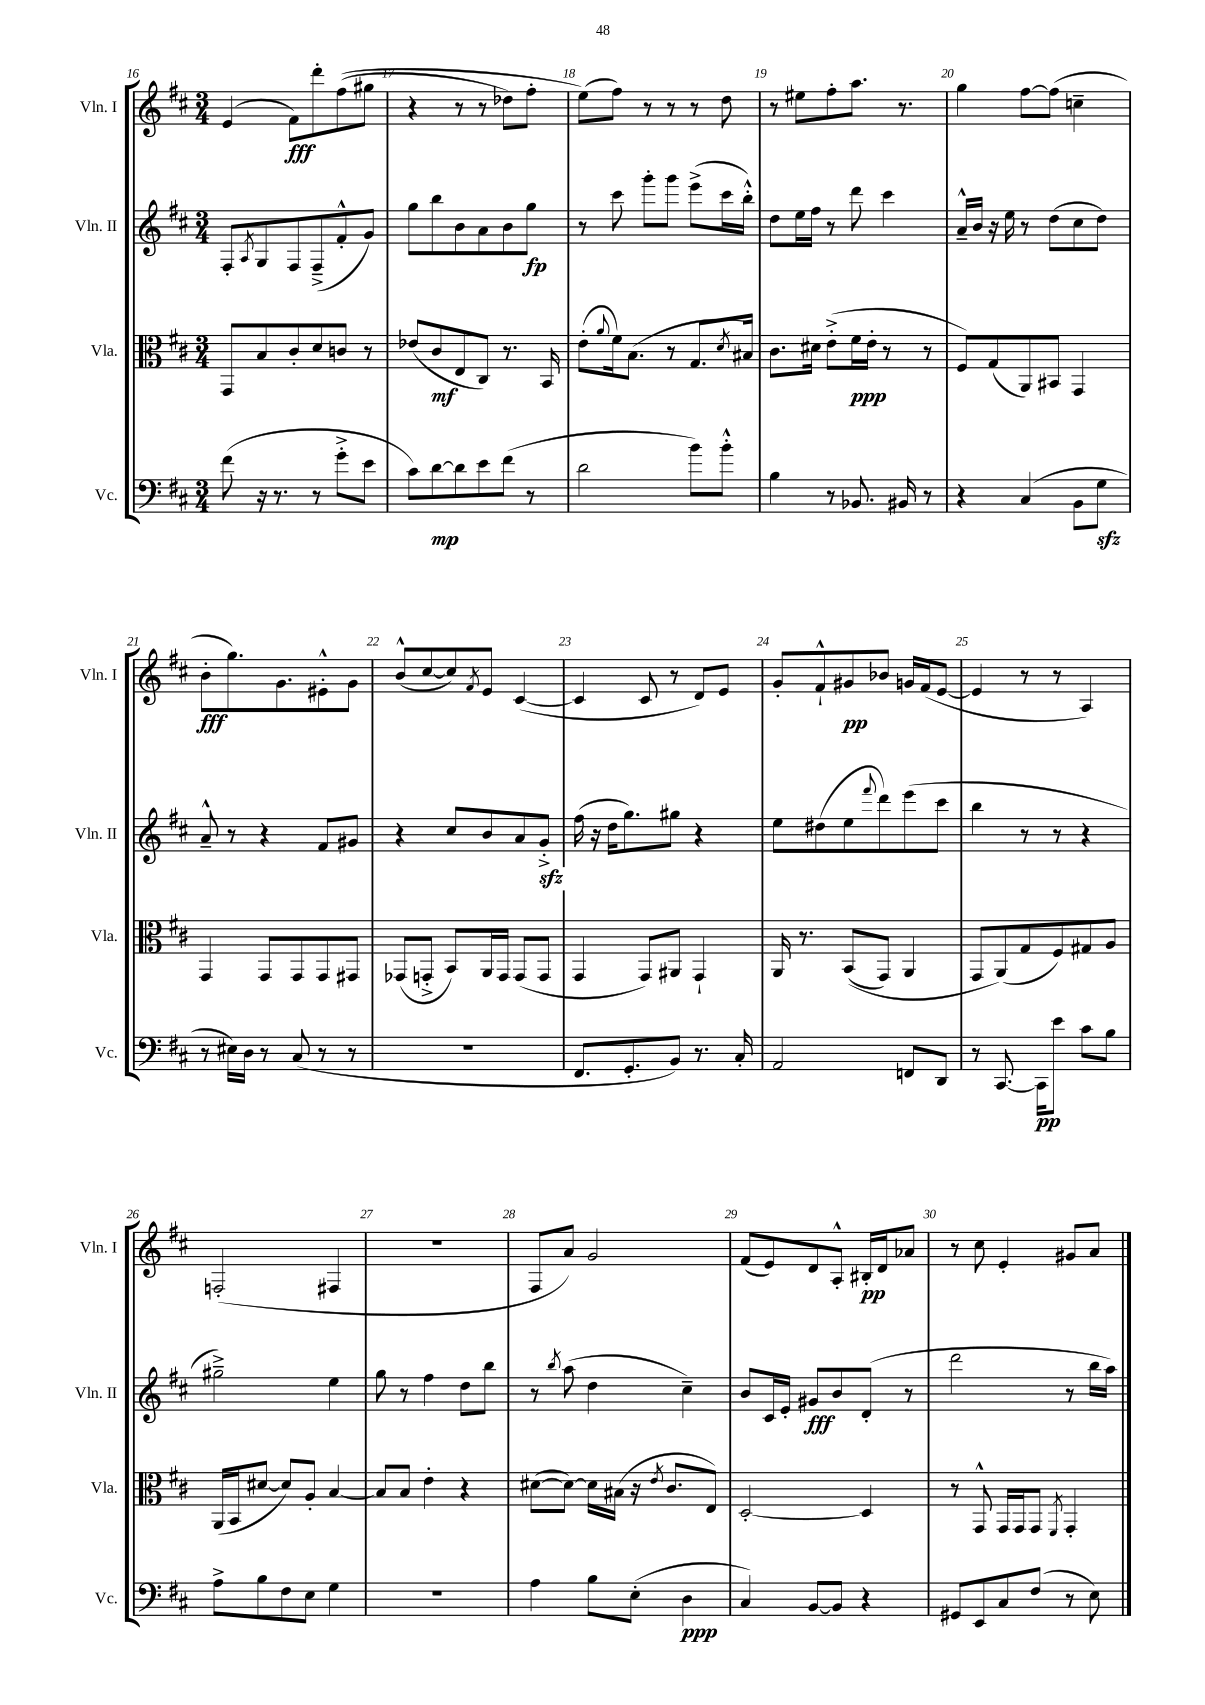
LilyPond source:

<<
\new StaffGroup <<
\new Staff = "s0" \with { instrumentName = "Vln. I" shortInstrumentName = "Vln. I" } {
    \clef treble \key d \major \numericTimeSignature \time 3/4
    e'4( fis'8\fff) d'''8-. fis''8(\( gis''8 |
    r4 r8 r8 des''8) fis''8-. |
    e''8(\) fis''8) r8 r8 r8 d''8 |
    r8 eis''8 fis''8-. a''8. r8. |
    g''4 fis''8~ fis''8( c''4-- |
    b'8-.\fff g''8.) g'8. eis'8-.-^ g'8 |
    b'8-^( cis''8~ cis''8) \acciaccatura { fis'8 } e'8 cis'4~( |
    cis'4 cis'8 r8 d'8) e'8 |
    g'8-. fis'8-!-^ gis'8\pp bes'8 g'16 fis'16( e'8~ |
    e'4 r8 r8 a4) |
    f2-.( fis4 |
    R2. |
    fis8 a'8) g'2 |
    fis'8( e'8) d'8 a8-.-^ bis16-.\pp d'16 aes'8 |
    r8 cis''8 e'4-. gis'8 a'8 \bar "|." |
}
\new Staff = "s1" \with { instrumentName = "Vln. II" shortInstrumentName = "Vln. II" } {
    \clef treble \key d \major \numericTimeSignature \time 3/4
    fis8-. \acciaccatura { a8 } g8 fis8 fis8--->( fis'8-.-^ g'8) |
    g''8 b''8 b'8 a'8 b'8 g''8\fp |
    r8 cis'''8 g'''8-. g'''8 e'''8->( cis'''16 b''16-.-^) |
    d''8 e''16 fis''16 r8 d'''8 cis'''4 |
    a'16---^ b'16 r16 e''16 r8 d''8( cis''8 d''8) |
    a'8---^ r8 r4 fis'8 gis'8 |
    r4 cis''8 b'8 a'8 g'8-.->\sfz |
    fis''16( r16 d''16 g''8.) gis''8 r4 |
    e''8 dis''8( e''8 \appoggiatura { fis'''8 } d'''8) e'''8( cis'''8 |
    b''4 r8 r8 r4 |
    gis''2--->) e''4 |
    g''8 r8 fis''4 d''8 b''8 |
    r8 \acciaccatura { b''8 } a''8( d''4 cis''4--) |
    b'8 cis'16 e'16-. gis'8\fff b'8 d'8-.( r8 |
    d'''2 r8 b''16 a''16) \bar "|." |
}
\new Staff = "s2" \with { instrumentName = "Vla." shortInstrumentName = "Vla." } {
    \clef alto \key d \major \numericTimeSignature \time 3/4
    g,8 b8 cis'8-. d'8 c'8 r8 |
    ees'8( cis'8\mf e8 cis8) r8. b,16 |
    e'8-.( \appoggiatura { a'8 } fis'16) b8.( r8 g8. \acciaccatura { d'8 } bis16) |
    cis'8. dis'16 e'8-.->( fis'16\ppp e'16-. r8 r8 |
    fis8) g8( a,8) bis,8 g,4 |
    g,4 g,8 g,8 g,8 gis,8 |
    ges,8( g,8-.-> b,8) a,16 g,16 g,8( g,8 |
    g,4 g,8) ais,8 g,4-! |
    a,16 r8. b,8(\( g,8) a,4 |
    g,8 a,8(\) g8 fis8) gis8 a8 |
    a,16( b,16 dis'8~ dis'8) a8-. b4~ |
    b8 b8 e'4-. r4 |
    dis'8~( dis'8~) dis'16 bis16( r16 \acciaccatura { e'8 } cis'8. e8) |
    d2~-. d4 |
    r8 g,8-^ g,16 g,16 g,8 \acciaccatura { fis,8 } g,4-. \bar "|." |
}
\new Staff = "s3" \with { instrumentName = "Vc." shortInstrumentName = "Vc." } {
    \clef bass \key d \major \numericTimeSignature \time 3/4
    fis'8( r16 r8. r8 g'8-.-> e'8 |
    cis'8) d'8~\mp d'8 e'8 fis'8( r8 |
    d'2 b'8) b'8-.-^ |
    b4 r8 bes,8. bis,16 r8 |
    r4 cis4( b,8 g8\sfz |
    r8 eis16) d16 r8 cis8( r8 r8 |
    R2. |
    fis,8. g,8.-. b,8) r8. cis16-. |
    a,2 f,8 d,8 |
    r8 cis,8.~ cis,16\pp e'8 cis'8 b8 |
    a8-> b8 fis8 e8 g4 |
    R2. |
    a4 b8 e8-.( d4\ppp |
    cis4) b,8~ b,8 r4 |
    gis,8 e,8 cis8 fis8( r8 e8) \bar "|." |
}
>>
>>
\layout { \context { \Score currentBarNumber = #16 \override BarNumber.break-visibility = ##(#f #t #t) barNumberVisibility = #all-bar-numbers-visible } }
